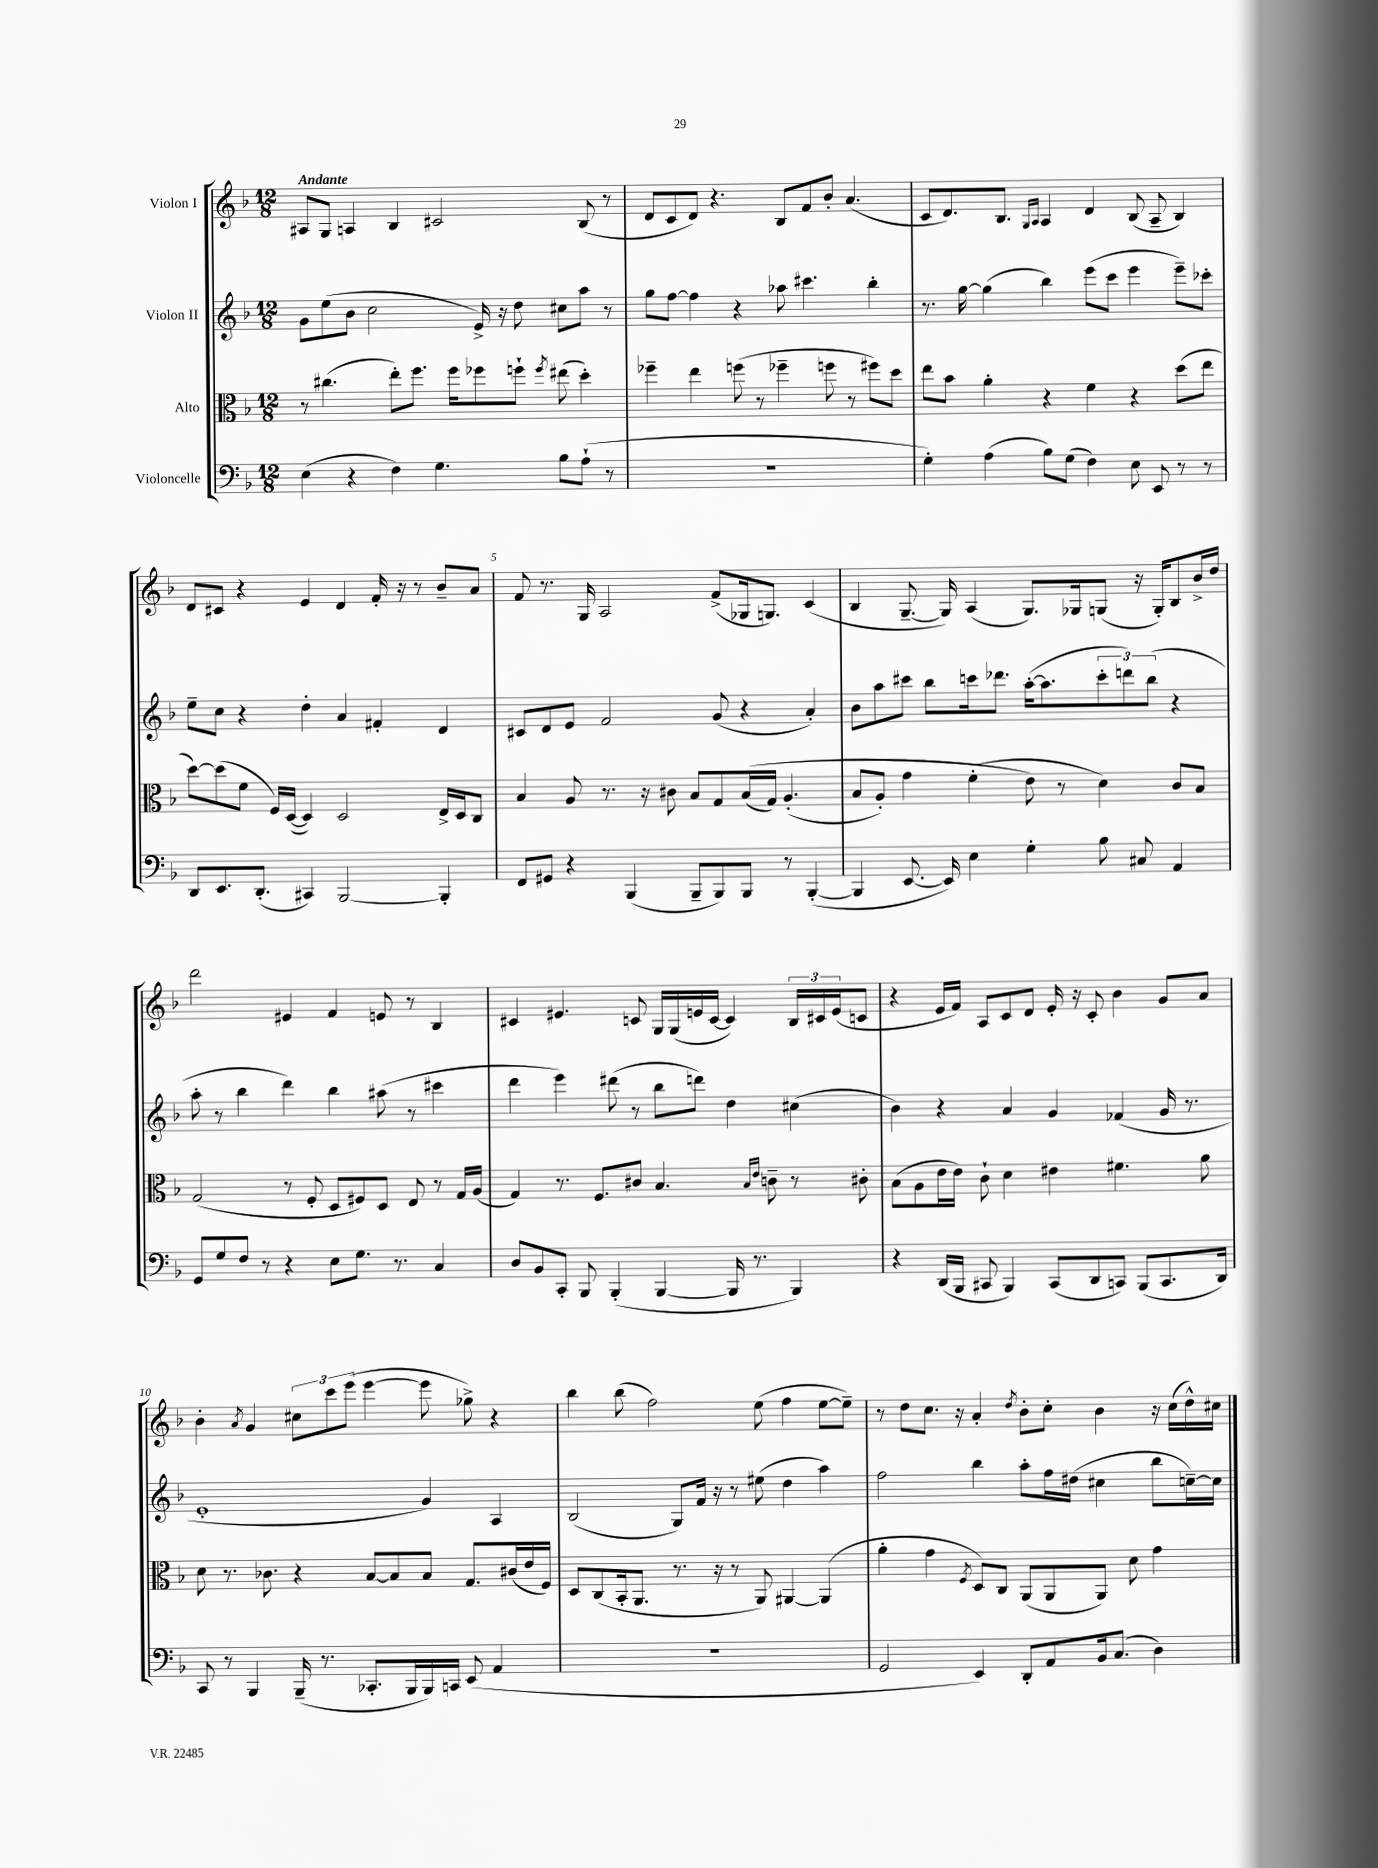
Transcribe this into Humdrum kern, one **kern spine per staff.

**kern	**kern	**kern	**kern
*part4	*part3	*part2	*part1
*staff4	*staff3	*staff2	*staff1
*I"Violoncelle	*I"Alto	*I"Violon II	*I"Violon I
*clefF4	*clefC3	*clefG2	*clefG2
*k[b-]	*k[b-]	*k[b-]	*k[b-]
*M12/8	*M12/8	*M12/8	*M12/8
=1	=1	=1	=1
!	!	!	!LO:TX:a:B:t=Andante
(4E\	8r	8g\L	8A#X/L
.	(4.cc#X\	(8ee\	8G/J
4r	.	8b-\J	4An/
.	.	2cc\	.
4F\)	8ee'\L)	.	4B-/
.	8.ff\J	.	.
4.G\	.	.	2c#X/
.	16ff\KL	.	.
.	8ff-X\	16e^/)	.
.	.	16r	.
.	8ffn`\J	8dd\	.
.	8qff/	.	.
8B-\L	(8ee#X\	8cc#X\L	.
(8A`\J	4dd'\)	8aa\J	(8B-/
8r	.	8r	8r
=2	=2	=2	=2
1.r	4ff-X~\	8gg\L	8d/L
.	.	[8ff\J	8c/
.	4ee\	4ff\]	8d/J)
.	.	.	4.r
.	(8ffn\	4r	.
.	8r	.	.
.	4ff-X~\	8aa-X\	8B-/L
.	.	4.ccc#X\	8f/
.	8ffn\	.	8b-'/J
.	8r	.	(4.a/
.	8ff#X\L)	4bb-'\	.
.	8dd\J	.	.
=3	=3	=3	=3
4G'\)	8ee\L	8.r	8c/L
.	8b-\J	.	8.d/)
.	.	[16gg\	.
(4A\	4a'\	(4gg\]	.
.	.	.	8.B-/J
.	.	.	16qqG/LL
.	.	.	16qqA/JJ
8B-\L)	4r	4bb-\)	4A/
(8G\J	.	.	.
4F\)	4f\	(8eee\L	4d/
.	.	8ccc\J	.
8E\	4r	4eee\	(8B-/
8EE/	.	.	8A~/
8r	(8dd\L	8eee~\L)	4B-/)
8r	8ee\J	8ccc-X'\J	.
!!LO:LB:g=z
=4	=4	=4	=4
8DD/L	[8dd\L)	8ee~\L	8d/L
8.EE/	(8dd\]	8cc\J	8c#X/J
.	8f\J	4r	4r
(8.DD'/J	.	.	.
.	16F/LL)	.	.
.	([16D/JJ	.	.
4CC#X/)	4D/])	4dd'\	4e/
[2BBB-/	2D/	4a/	4d/
.	.	4f#X'/	16f'/
.	.	.	16r
.	.	.	8r
4BBB-'/]	16E^/LL	4d/	8b-~/L
.	16D/J	.	.
.	8C/J	.	8a/J
=5	=5	=5	=5
8FF/L	4B-/	8c#X/L	8f/
8GG#X/J	.	8d/	8.r
4r	8A/	8e/J	.
.	.	.	16G/
.	8.r	2f/	2A/
(4BBB-/	.	.	.
.	16r	.	.
.	8c#X\	.	.
8BBB-~/L	8B-/L	.	.
8BBB-/)	8G/	(8g/	(8f^/L
8BBB-/J	((16B-/L	4r	16G-X/k
.	16G/JJ)	.	8.Gn/J)
8r	(4.A'/	.	.
([4BBB-'/	.	4a'/)	(4c/
=6	=6	=6	=6
4BBB-/]	8B-/L	8b-\L	4B-/
.	8A'/J)	8aa\	.
[8.EE/	4g\	8ccc#X\J	[8.G~/
.	.	8bb-\L	.
16EE/])	.	.	16G/])
4E\	(4f'\	16cccn\k	(4A/
.	.	8.ddd-X\J	.
4G'\	8e\)	([16aa'\KL	8.G/L)
.	.	8.aa\]	.
.	8r	.	.
.	.	.	16G-X/k
8B-\	4d\)	12ccc'\	(8Gn/J
.	.	12dddn\)	.
8C#X/	.	.	16r
.	.	(12bb-\J	.
.	.	.	16G'/KL)
4AA/	8c/L	4r	8B-/
.	8B-/J	.	16b-^/L
.	.	.	16dd/JJ
!!LO:LB:g=z
=7	=7	=7	=7
8GG/L	(2G/	8aa'\	2ddd\
8G/	.	8r	.
8F/J	.	4bb-\	.
8r	.	.	.
4r	8r	4ddd\)	4e#X/
.	8F'/	.	.
8E\L	8D/L	4bb-\	4f/
8.G\J	8F#X/)	.	.
.	8D/J	(8aa#X\	8en/
8.r	.	.	.
.	8E/	8r	8r
4C/	8r	4ccc#X\	4B-/
.	16G/LL	.	.
.	(16A/JJ	.	.
=8	=8	=8	=8
8D/L	4G/)	4ddd\	4c#X/
8BB-/	.	.	.
8CC'/J	8.r	4eee\)	4.e#X/
8BBB-/	.	.	.
.	8.F/L	.	.
(4BBB-'/	.	(8ddd#X\	.
.	8c#X/J	8r	8cn/
[4BBB-/	4.B-/	8bb-\L	16G/LL
.	.	.	(16G/
.	.	8dddn\J)	16en/
.	.	.	[16c/JJ
16BBB-/]	.	4dd\	4c/])
8.r	.	.	.
.	16qqB-/LL	.	.
.	16qqe/JJ	.	.
.	8cn~\	.	.
4BBB-/)	8r	(4cc#X\	24B-/LL
.	.	.	24c#X/
.	.	.	(24e/J
.	8c#X'\	.	8cn/J
=9	=9	=9	=9
4r	(8B-\L	4b-\)	4r
.	8A\	.	.
(16DD/LL	16e\L	4r	16e/LL
16BBB-/JJ	16e\JJ)	.	16f/JJ)
8CC#X/	8c`\	.	8A/L
4BBB-/)	4d\	4a/	8c/
.	.	.	8d/J
(8CC#/L	4e#X\	4g/	16e'/
.	.	.	16r
8DD/	.	.	8c'/
8CCn/J)	4.f#X\	(4f-X/	4b-\
(8BBB-/L	.	.	.
8.CC/	.	16g/	8g/L
.	.	8.r	.
.	8a\	.	8a/J
16DD/Jk)	.	.	.
!!LO:LB:g=z
=10	=10	=10	=10
8CC/	8d\	1e'	4b-'\
8r	8.r	.	.
.	.	.	8qa/
4BBB-/	.	.	4g/
.	8.c-X\	.	.
(16BBB-~/	4r	.	12cc#X\L
8.r	.	.	.
.	.	.	12ccc\
.	.	.	(12eee\J
8.CC-X'/L	[8B-/L	.	[4eee\
.	8B-/]	.	.
16BBB-/L	.	.	.
16BBB-/)	8B-/J	4g/)	8eee\]
16CCn/JJ	.	.	.
(8EE/	8.G/L	.	8gg-X^\)
4AA/	.	4A/	4r
.	(16c#X/L	.	.
.	16e/	.	.
.	16F/JJ)	.	.
=11	=11	=11	=11
1.r	8D/L	(2B-/	4bb-\
.	(8C/	.	.
.	16BB-'/k	.	(8bb-\
.	8.AA/J	.	.
.	.	.	2ff\)
.	8.r	8G/L)	.
.	.	16f/Jk	.
.	16r	16r	.
.	8r	8r	.
.	8AA/)	(8ee#X\	(8ee\
.	[4AA#X/	4dd\	4ff\
.	(4AA#/]	4aa\)	[8ee\L
.	.	.	8ee~\J])
=12	=12	=12	=12
2GG/	4a'\	2ff\	8r
.	.	.	8dd\L
.	4g\	.	8.cc\J
.	.	.	16r
.	8qF/	.	.
4EE/)	8D/L)	4bb-\	4a'/
.	8C/J	.	.
.	.	.	8qdd/
8DD'/L	(8AA/L	8aa'\L	8b-'\L
8AA/	8AA/	16ff\L	8cc'\J
.	.	(16dd#X\JJ	.
16BB-/k	8AA/J)	4cc#X\	4b-\
(8.C/J	.	.	.
.	8d\	.	.
4D\)	4g\	8bb-\L	16r
.	.	.	(16cc\LL
.	.	[16ccn~\L)	16dd^^\)
.	.	16cc\JJ]	16cc#X\JJ
==	==	==	==
*-	*-	*-	*-
